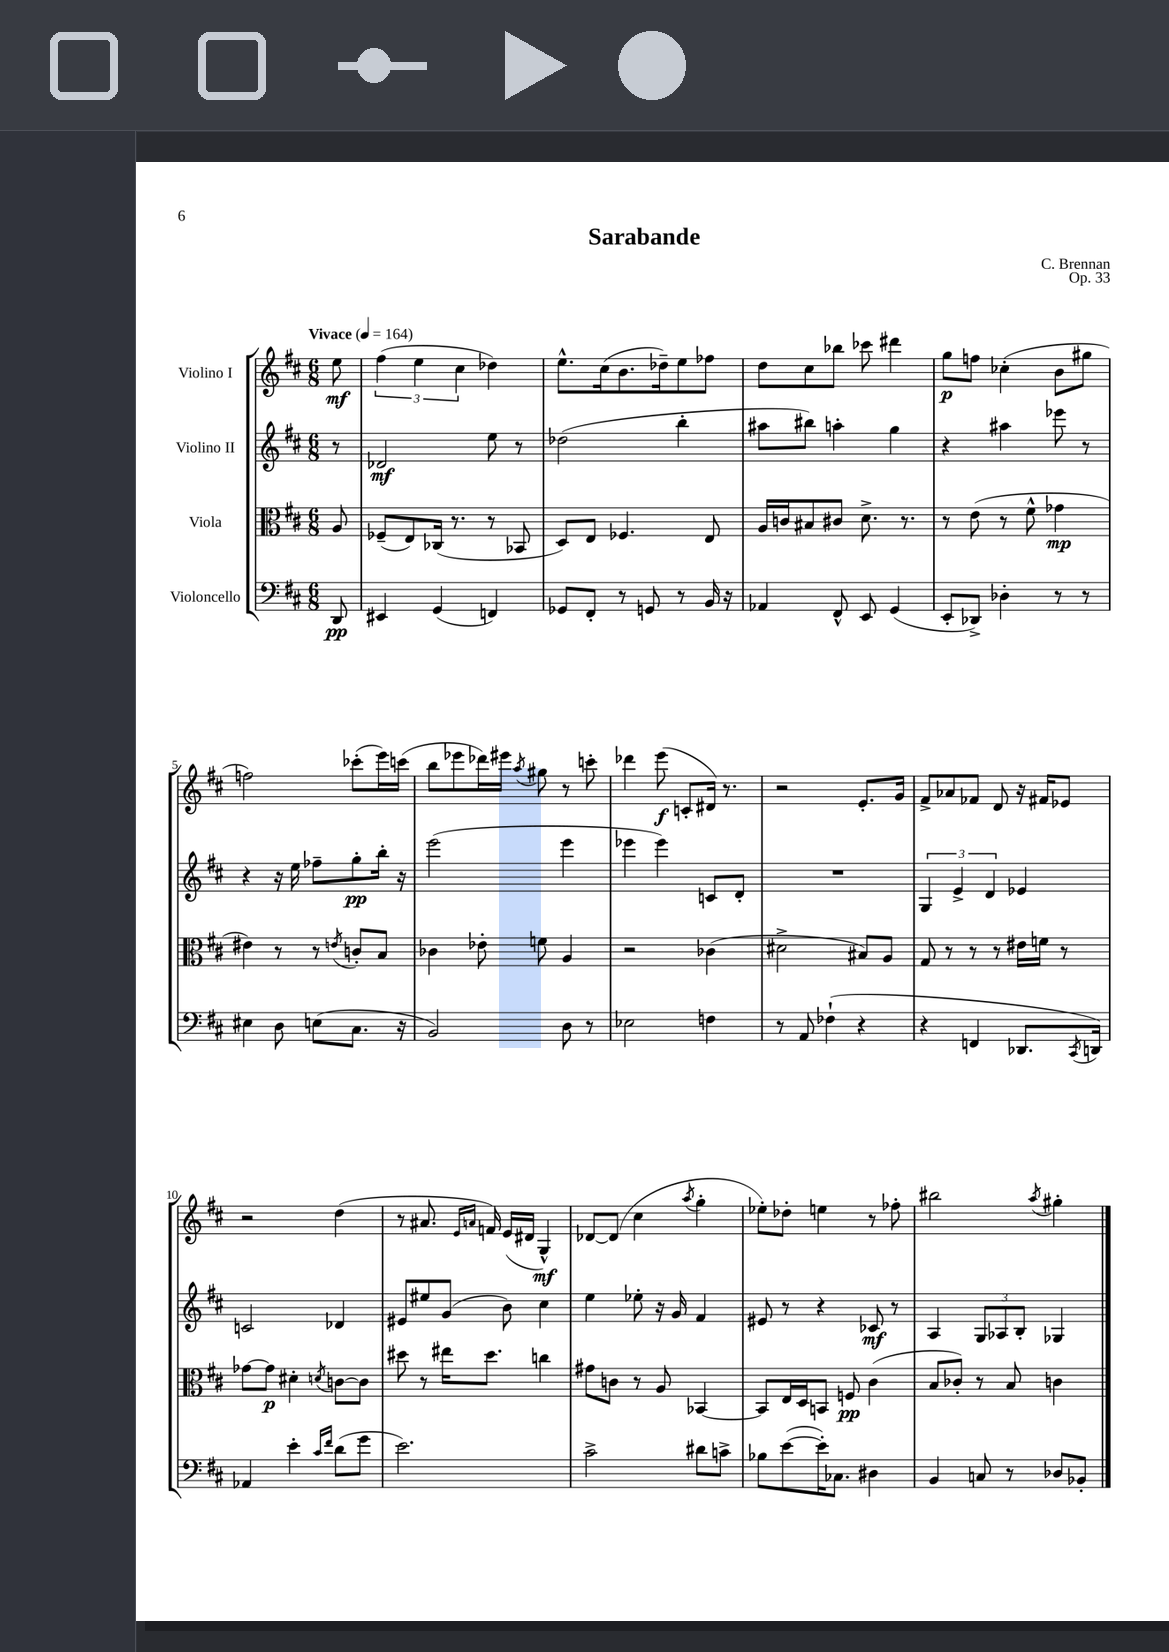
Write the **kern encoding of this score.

**kern	**kern	**kern	**kern
*staff4	*staff3	*staff2	*staff1
*clefF4	*clefC3	*clefG2	*clefG2
*k[f#c#]	*k[f#c#]	*k[f#c#]	*k[f#c#]
*M6/8	*M6/8	*M6/8	*M6/8
*MM164	*MM164	*MM164	*MM164
8DD	8A	8r	8ee
=	=	=	=
4EE#	(8F-~	2d-	(6ff#
.	8E)	.	.
.	.	.	6ee
(4GG	(16C-	.	.
.	8.r	.	.
.	.	.	6cc#
4FF)	8r	8ee	4dd-)
.	8BB-	8r	.
=	=	=	=
8GG-	8D)	(2dd-	8.ee^^
8FF#'	8E	.	.
.	.	.	(16cc#
8r	4.F-	.	8.b
8GG	.	.	.
.	.	.	16dd-~)
8r	.	4bb'	8ee
16BB	8E	.	8ff-
16r	.	.	.
=	=	=	=
4AA-	16A	8aa#	8dd
.	16c	.	.
.	8B#	8bb#)	8cc#
8FF#^^	8c#	4aa'	8bb-
8EE	8.d^	.	8ccc-
(4GG	.	4gg	4ddd#
.	8.r	.	.
=	=	=	=
8EE'	8r	4r	8gg
8DD-^)	(8e	.	8ff
4D-'	8r	4aa#	(4cc-'
.	8f#^^	.	.
8r	4g-	8eee-	8b
8r	.	8r	8gg#
=	=	=	=
4E#	4e#)	4r	2ff)
8D	8r	16r	.
.	.	16ee	.
(8E	8r	8ff-~	.
.	8qe	.	.
8.C#	8c'	8gg'	(8ccc-'
.	8B	16bb'	16eee)
16r	.	16r	(16ccc
=	=	=	=
2BB)	4c-	(2eee	8bb
.	.	.	8eee-
.	8e-'	.	16ddd-)
.	.	.	16eee#
.	.	.	8qaa
.	8f	.	8gg#
8D	4A	4eee	8r
8r	.	.	8ccc'
=	=	=	=
2E-	2r	4eee-	4ddd-
.	.	4eee-)	(8eee
.	.	.	8c'
4F	(4c-	8c	16d#)
.	.	.	8.r
.	.	8d'	.
=	=	=	=
8r	2d#^	2.r	2r
8AA	.	.	.
(4F-`	.	.	.
4r	8B#)	.	8.e'
.	8A	.	.
.	.	.	16g
=	=	=	=
4r	8G	6G	8f#^
.	8r	.	8a-
.	.	6e^	.
4FF	8r	.	8f-
.	.	6d	.
.	8r	.	8d
8.DD-	16e#	4e-	16r
.	16f	.	16f#
.	8r	.	8e-
8qCC#	.	.	.
16DD)	.	.	.
=	=	=	=
4AA-	[8g-	2c	2r
.	8g-]	.	.
4e'	4d#'	.	.
16qqc#	.	.	.
16qqf#	8qd	.	.
(8d	[8c	4d-	(4dd
8g	8c]	.	.
=	=	=	=
2.e)	8dd#	8e#	8r
.	8r	8ee#	8.a#
.	16ee#	(8g	.
.	.	.	16qqe
.	.	.	16qqa
.	8.dd#	.	16f)
.	.	8b)	(16e
.	.	.	16d#
.	4cc	4cc#	4G^^)
=	=	=	=
2c#^	8g#	4ee	[8d-
.	8c	.	(8d-]
.	8r	8ee-'	4cc#
.	8A	16r	.
.	.	16g	.
.	.	.	8qaa
8d#	[4BB-	4f#	4gg'
8c^	.	.	.
=	=	=	=
8B-	8BB-]	8e#	8ee-')
([8e	16E	8r	8dd-'
.	16D	.	.
16e'])	8BB	4r	4ee
8.C-	.	.	.
.	8F	.	.
4D#	(4c#	8c-	8r
.	.	8r	8ff-'
=	=	=	=
4BB	8B	4A	2bb#
.	8c-')	.	.
8C	8r	12G	.
.	.	12A-	.
8r	8B	.	.
.	.	12B'	.
.	.	.	8qaa
8D-	4c	4G-	4gg#'
8BB-'	.	.	.
==	==	==	==
*-	*-	*-	*-
